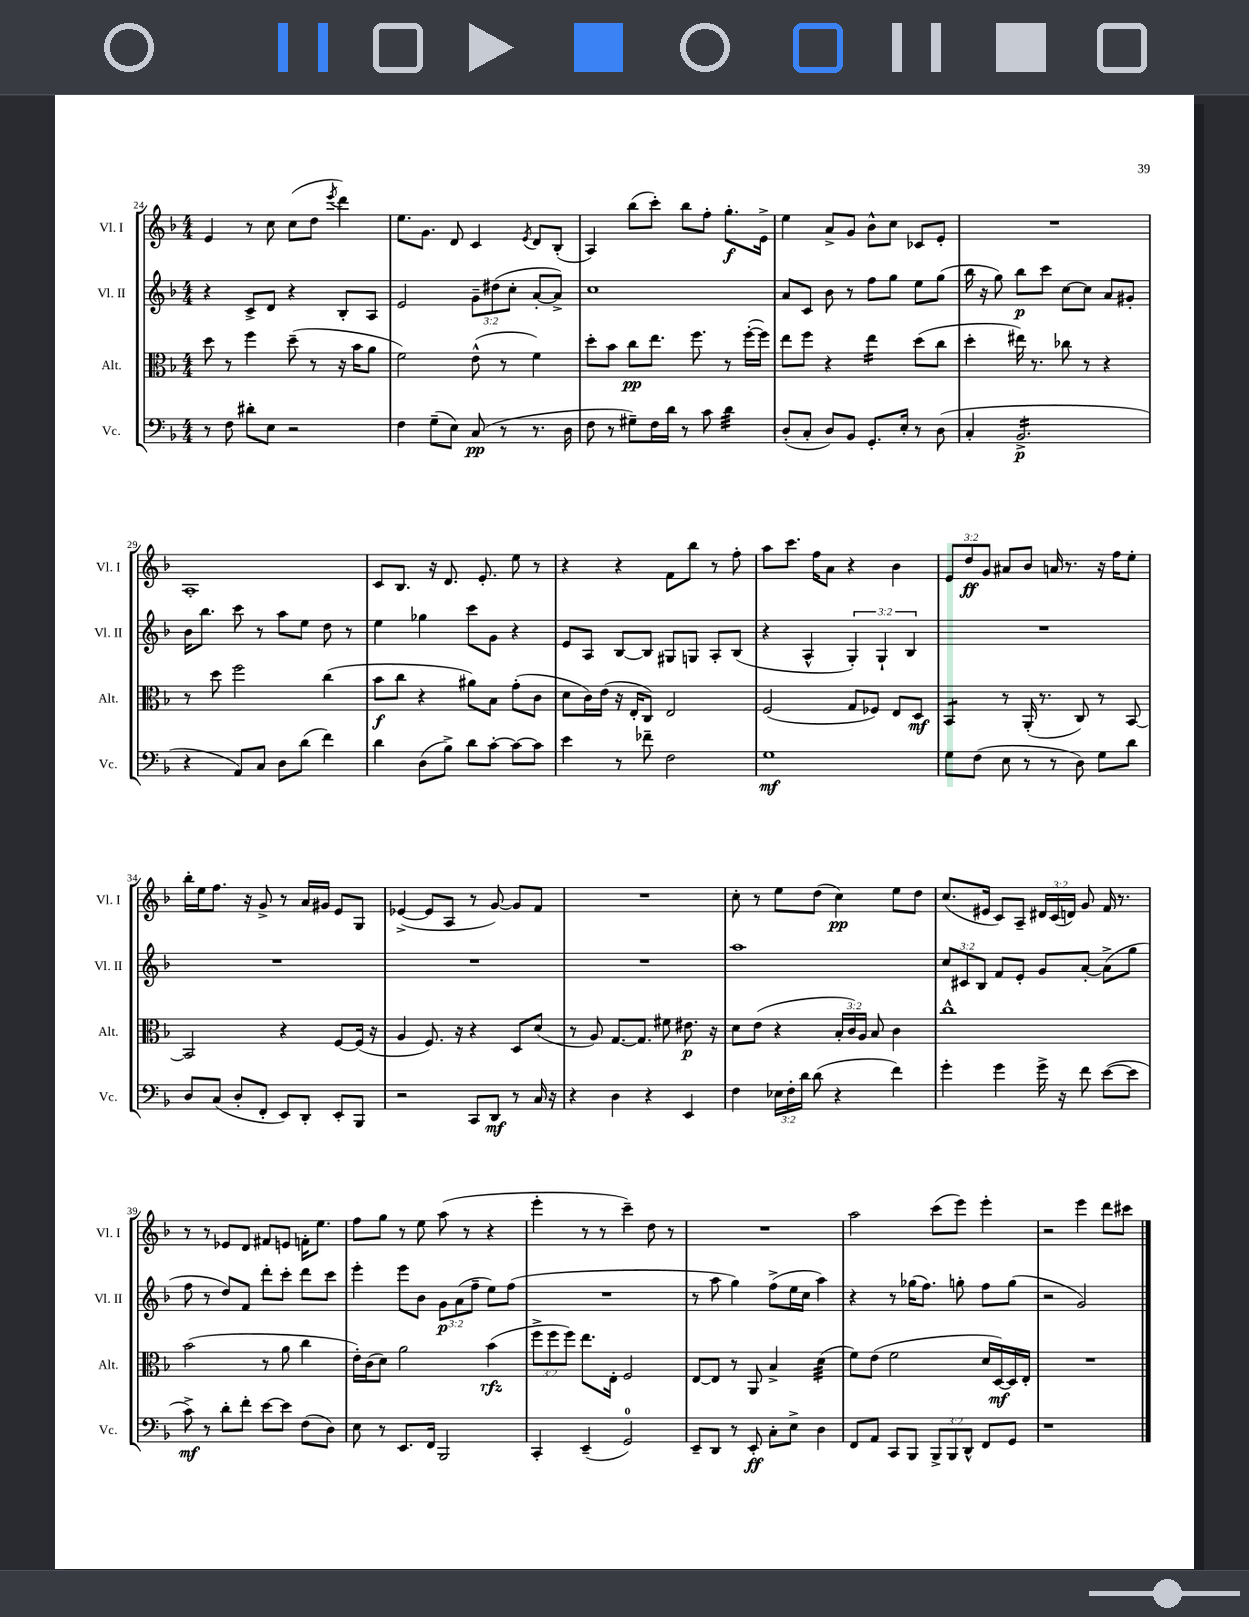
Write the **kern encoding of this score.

**kern	**kern	**kern	**kern
*staff4	*staff3	*staff2	*staff1
*clefF4	*clefC3	*clefG2	*clefG2
*k[b-]	*k[b-]	*k[b-]	*k[b-]
*M4/4	*M4/4	*M4/4	*M4/4
8r	8dd	4r	4e
8F	8r	.	.
8d#'	4ff	8c^	8r
8E	.	8d	8cc
2r	(8dd~	4r	(8cc
.	8r	.	8dd
.	.	.	8qeee
.	16r	8B-'	4ddd)
.	16b-	.	.
.	8a	8A	.
=	=	=	=
4F	2f)	2e	8.ee
.	.	.	8.g
(8G~	.	.	.
8E)	.	.	8d
(8C	(8e^^	12g~	4c
.	.	(12dd#	.
8r	8r	.	.
.	.	12cc'	.
.	.	.	8qe
8.r	4f)	[8a'	8d
.	.	8a^])	(8B-'
16D	.	.	.
=	=	=	=
8F	8dd'	1cc	4A)
8r	8b-	.	.
8G#~)	8cc	.	(8bb-
16F	8.ee	.	8ccc')
16d	.	.	.
8r	.	.	8bb-
.	8.ff	.	.
8c	.	.	8ff'
4d	8r	.	8.gg'
.	([16ff'	.	.
.	16ff])	.	16e^
=	=	=	=
(8D'	8ee	8a	4ee
8C'	8ff	8c	.
8D)	4r	8b-	8a^
8BB-	.	8r	8g
8.GG'	4ee	8ff	8b-^^
.	.	8gg	8cc
16E'	.	.	.
8r	(8dd	8ee	8c-
(8D	8cc	(8gg	8e'
=	=	=	=
4C'	4dd'	16bb-	1r
.	.	16r	.
.	.	8gg)	.
2.BB-^	16ee#)	8bb-	.
.	8.r	.	.
.	.	8ccc	.
.	8cc-	[8cc	.
.	8r	8cc]	.
.	4r	8a	.
.	.	8g#'	.
=	=	=	=
4r	8r	16b-	1A'
.	.	8.bb-	.
.	8dd	.	.
8AA)	2ff	8ccc	.
8C	.	8r	.
8D	.	8aa	.
(8d	.	8ee	.
4f)	(4cc	8dd	.
.	.	8r	.
=	=	=	=
4d	8b-	4ee	8c
.	8cc	.	8.B-
(8D	4r	4gg-	.
.	.	.	16r
8B-^)	.	.	8.d
8d	8a#)	8ccc	.
.	.	.	8.e'
[8c'	8B-	8g	.
8c_	(8g'	4r	8ee
8c]	8c	.	8r
=	=	=	=
4e	8d	8e	4r
.	16c)	8A	.
.	(16e	.	.
8r	16r	[8B-	4r
.	16E'	.	.
8f-~	8C)	8B-]	.
2F	2E	8G#	8f
.	.	8G	8bb-
.	.	8A'	8r
.	.	(8B-	8ff'
=	=	=	=
1G	(2F	4r	8aa
.	.	.	8.ccc
.	.	4A^^	.
.	.	.	16ff
.	.	.	8a
.	8G	6G')	4r
.	8F-)	.	.
.	.	6G`	.
.	8E	.	4b-
.	.	6B-	.
.	8D	.	.
=	=	=	=
8G	4BB-	1r	12e
.	.	.	12dd
(8F	.	.	.
.	.	.	12g
8E	8r	.	8a#
8r	(16AA'	.	8b-
.	8.r	.	.
8r	.	.	16a
.	.	.	8.r
8D)	8C)	.	.
8G	8r	.	16r
.	.	.	16ff
8d	[8BB-	.	8ee'
=	=	=	=
8D	2BB-]	1r	16bb-'
.	.	.	16ee
(8C	.	.	8.ff
8D'	.	.	.
.	.	.	16r
8FF'	.	.	8g^
8EE)	4r	.	8r
8DD'	.	.	16a
.	.	.	16g#
8EE'	[8F	.	8e
8BBB-	(16F]	.	8G
.	16r	.	.
=	=	=	=
2r	4A	1r	([4e-^
.	8.F)	.	8e-]
.	.	.	8A
.	16r	.	.
8CC	4r	.	8r
8DD	.	.	[8g)
8r	8D	.	8g]
16C	(8d	.	8f
16r	.	.	.
=	=	=	=
4r	8r	1r	1r
.	8A)	.	.
4D	[8.G	.	.
.	8.G]	.	.
4r	.	.	.
.	8f#	.	.
4EE	8.e#	.	.
.	16r	.	.
=	=	=	=
4F	8d	1aa	8cc'
.	(8e	.	8r
24E-	4r	.	8ee
24F'	.	.	.
24d	.	.	.
(8d	.	.	(8dd
4r	24B-'	.	4cc)
.	24c)	.	.
.	24A	.	.
.	8B-	.	.
4f)	4c	.	8ee
.	.	.	8dd
=	=	=	=
4g'	1cc^^	12cc	(8.cc
.	.	12c#	.
.	.	12B-	.
.	.	.	16e#
4g	.	8f	8c)
.	.	8e'	8A~
16g^	.	8g	24d#
.	.	.	(24c
16r	.	.	.
.	.	.	24d)
8f	.	[8a'	8g
([8e	.	(8a^]	16f
.	.	.	8.r
8e]	.	8gg	.
=	=	=	=
8c^)	(2b-	8ff	8r
8r	.	8r	8r
8d'	.	8dd)	8e-
8f'	.	8f	8d
[8e	8r	8ddd'	8f#
8e]	8a	8ccc'	8e
(8F	4cc	8ddd	16f'
.	.	.	8.ee
8D)	.	8ccc	.
=	=	=	=
8E	16e')	4eee'	8ff
.	(16c	.	.
8r	8d)	.	8gg
8.EE	2a	8eee	8r
.	.	8b-	8ee
16FF	.	.	.
2BBB-	.	12g	(8aa
.	.	(12a	.
.	.	.	8r
.	.	12ff~	.
.	(4b-	8ee)	4r
.	.	(8ff	.
=	=	=	=
4CC'	12ff^	1r	4eee'
.	12ff	.	.
.	12ff)	.	.
(4EE~	8.ee	.	8r
.	.	.	8r
.	16E'	.	.
2GG)	2F	.	4ccc~)
.	.	.	8dd
.	.	.	8r
=	=	=	=
8EE~	[8E	8r	1r
8DD	8E]	8aa	.
8r	8r	4gg)	.
8EE'	8AA	.	.
8C'	4B-^	(8ff^	.
8E^	.	16ee	.
.	.	16cc	.
4D	(4d	4aa)	.
=	=	=	=
8FF	8f)	4r	2aa
8AA	(8e	.	.
8CC	2f	8r	.
8BBB-	.	(16gg-	.
.	.	8.ff)	.
12BBB-^	.	.	(8ccc
12BBB-	.	.	.
.	.	8gg'	8eee)
12DD^^	.	.	.
8FF	16d	8ff	4eee'
.	[16D)	.	.
8GG	16D]	(8gg	.
.	16E'	.	.
=	=	=	=
1r	1r	2r	2r
.	.	2g)	4eee
.	.	.	8ddd
.	.	.	8ccc#
==	==	==	==
*-	*-	*-	*-
